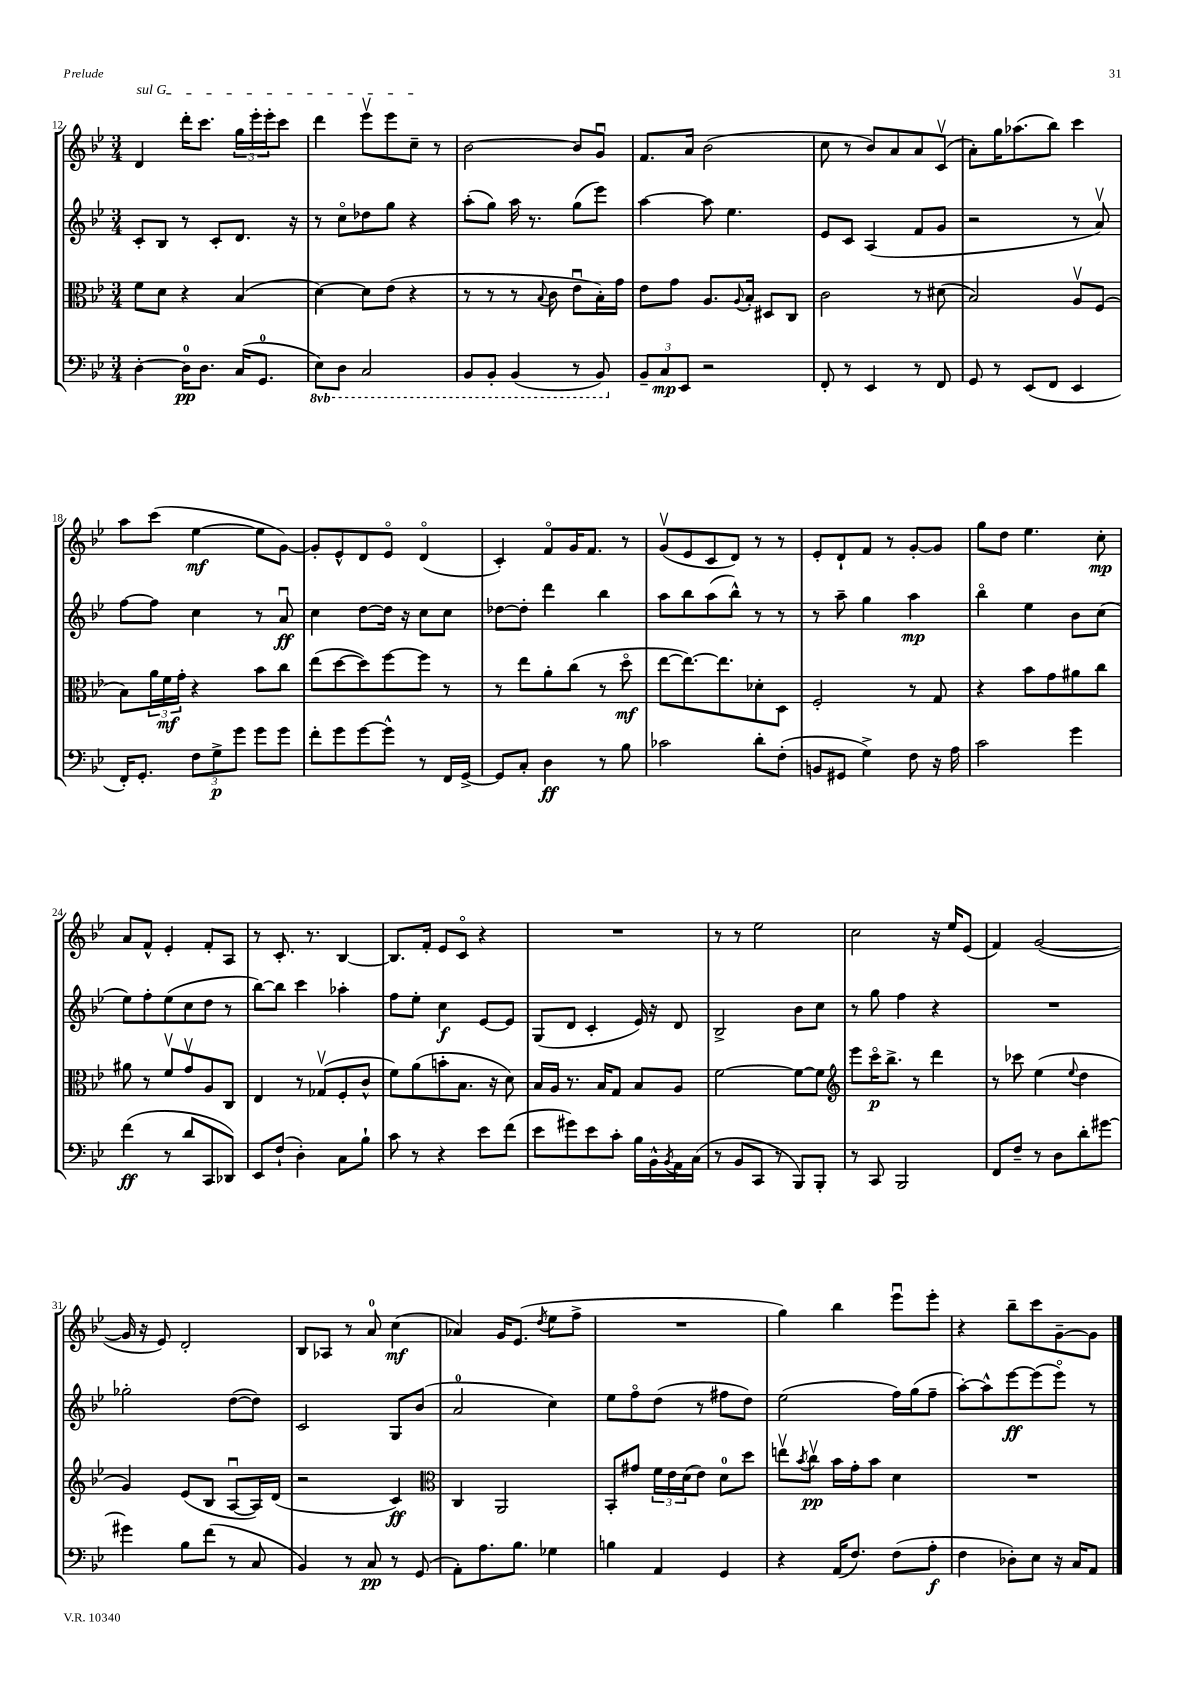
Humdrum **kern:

**kern	**kern	**kern	**kern
*staff4	*staff3	*staff2	*staff1
*clefF4	*clefC3	*clefG2	*clefG2
*k[b-e-]	*k[b-e-]	*k[b-e-]	*k[b-e-]
*M3/4	*M3/4	*M3/4	*M3/4
[4D'\	8f\L	8c'/L	4d/
.	8d\J	8B-/J	.
16D\]LK	4r	8r	16ddd'\LK
8.D\J	.	.	8.ccc\J
.	.	8c'/L	.
(16C/LK	(4B-/	8.d/J	24gg\LL
.	.	.	24eee-'\
8.GG/J	.	.	.
.	.	.	24eee-'\J
.	.	.	8ccc\J
.	.	16r	.
=	=	=	=
8EE-\L)	[4d\)	8r	4ddd\
8DD\J	.	8cco\L	.
2CC/	8d\]L	8dd-\	8eee-v\L
.	(8e-\J	8gg\J	8eee-\
.	4r	4r	8cc~\J
.	.	.	8r
=	=	=	=
8BBB-/L	8r	(8aa'\L	[2b-\
8BBB-'/J	8r	8gg\J)	.
(4BBB-/	8r	16aa\	.
.	.	8.r	.
.	8qqB-/	.	.
.	8c\	.	.
8r	8e-u\L	(8gg\L	8b-/]L
8BBB-/)	16B-'\L)	8eee-\J)	8gu/J
.	16g\JJ	.	.
=	=	=	=
12BB-~/L	8e-\L	[4aa\	8.f/L
12C/	.	.	.
.	8g\J	.	.
12EE-/J	.	.	.
.	.	.	16a/Jk
2r	8.A/L	8aa\]	(2b-\
.	.	4.ee-\	.
.	8qqA/	.	.
.	16B-'/Jk	.	.
.	8D#/L	.	.
.	8C/J	.	.
=	=	=	=
8FF'/	2c\	8e-/L	8cc\
8r	.	8c/J	8r
4EE-/	.	(4A/	8b-/L)
.	.	.	8a/
8r	8r	8f/L	8a/
8FF/	(8d#\	8g/J	(8cv/J
=	=	=	=
8GG/	2B-/)	2r	8a'\L)
8r	.	.	16gg\K
.	.	.	(8.aa-\
(8EE-/L	.	.	.
8FF/J	.	.	8bb-\J)
4EE-/	8Av/L	8r	4ccc\
.	(8F/J	8av/)	.
=	=	=	=
16FF'/LK)	8B-\L)	[8ff\L	8aa\L
8.GG'/J	.	.	.
.	24a\L	8ff\]J	(8ccc\J
.	24f\	.	.
.	24g'\JJ	.	.
12F\L	4r	4cc\	[4ee-\
12G^\	.	.	.
12g\J	.	.	.
8g\L	8b-\L	8r	8ee-\]L
8g\J	8cc\J	8au/	[8g\J)
=	=	=	=
8f'\L	(8ee-\L	4cc\	8g'/]L
8g\	[8dd\	.	8e-^^/
[8g\	8dd\])	[8dd\L	8d/
8g^^\]J	[8ff\	16dd\]Jk	8e-o/J
.	.	16r	.
8r	8ff\]J	8cc\L	(4do/
16FF/LL	8r	8cc\J	.
[16GG^/JJ	.	.	.
=	=	=	=
8GG/]L	8r	[8dd-\L	4c'/)
8C'/J	8ee-\L	8dd-'\]J	.
4D\	8a'\	4ddd\	8fo/L
.	(8cc\J	.	16g/K
.	.	.	8.f/J
8r	8r	4bb-\	.
8B-\	8ddo\	.	8r
=	=	=	=
2c-\	[8ee-\L	8aa\L	(8gv/L
.	8.ee-\_)	8bb-\	8e-/
.	.	(8aa\	8c/
.	8.ee-\]	.	.
.	.	8bb-^^\J)	8d/J)
8d'\L	8d-'\	8r	8r
(8F'\J	8D\J	8r	8r
=	=	=	=
8BB/L	2F'/	8r	8e-'/L
8GG#/J	.	8aa~\	8d`/
4G^\)	.	4gg\	8f/J
.	.	.	8r
8F\	8r	4aa\	[8g'/L
16r	8G/	.	8g/]J
16A\	.	.	.
=	=	=	=
2c\	4r	4bb-o\	8gg\L
.	.	.	8dd\J
.	8b-\L	4ee-\	4.ee-\
.	8g\	.	.
4g\	8a#\	8b-\L	.
.	8cc\J	(8cc\J	8cc'\
=	=	=	=
(4f\	8a#\	8ee-\L)	8a/L
.	8r	8ff'\	8f^^/J
8r	8fv/L	(8ee-\	4e-'/
8d/L	8gv/	8cc\	.
8CC/	8A/	8dd\J	8f'/L
8DD-/J)	8C/J	8r	8A/J
=	=	=	=
8EE-/L	4E-/	[8bb-\L)	8r
(8F`/J	.	8bb-\]J	8.c'/
4D'\)	8r	4ccc\	.
.	.	.	8.r
.	(8G-v/L	.	.
8C\L	8F'/	4aa-'\	[4B-/
8B-`\J	8c^^/J	.	.
=	=	=	=
8c\	8f\L)	8ff\L	8.B-/]L
8r	(8a\	8ee-'\J	.
.	.	.	16f'/Jk
4r	8b'\	4cc\	8e-/L
.	8.B-\J	.	8co/J
8e-\L	.	[8e-/L	4r
.	16r	.	.
(8f\J	8d\)	8e-/]J	.
=	=	=	=
8e-\L	16B-/LL	(8G/L	2.r
.	16A/JJ	.	.
8g#\)	8.r	8d/J	.
8e-\	.	4c'/	.
.	16B-/LK	.	.
8c'\J	8G/J	.	.
16B-\LL	8B-/L	16e-/)	.
16BB-^^\	.	16r	.
8qBB-/	.	.	.
16AA\	8A/J	8d/	.
(16C\JJ	.	.	.
=	=	=	=
8r	[2f\	2B-^/	8r
8BB-/L	.	.	8r
8CC/J	.	.	2ee-\
8r	.	.	.
8BBB-/L)	8f\_L	8b-\L	.
8BBB-'/J	8f\]J	8cc\J	.
=	=	=	=
*	*clefG2	*	*
8r	8eee-\L	8r	2cc\
8CC/	16ccco\K	8gg\	.
.	8.bb-^\J	.	.
2BBB-/	.	4ff\	.
.	8r	.	.
.	4ddd\	4r	16r
.	.	.	16ee-/LK
.	.	.	(8e-/J
=	=	=	=
8FF/L	8r	2.r	4f/)
8F~/J	8ccc-\	.	.
8r	(4ee-\	.	([2g/
8D\L	.	.	.
.	8qqee-/	.	.
8d'\	4dd\	.	.
[8g#\J	.	.	.
=	=	=	=
4g#\]	4g/)	2gg-'\	16g/]
.	.	.	16r
.	.	.	8e-/)
8B-\L	(8e-/L	.	2d'/
(8f\J	8B-/J	.	.
8r	[8Au/L	([8dd\L	.
8C/	16A/]L)	8dd\]J)	.
.	(16d/JJ	.	.
=	=	=	=
4BB-/)	2r	2c/	8B-/L
.	.	.	8A-/J
8r	.	.	8r
8C/	.	.	8a/
8r	4c/)	8G/L	(4cc\
(8GG/	.	(8b-/J	.
=	=	=	=
*	*clefC3	*	*
8AA'\L)	4C/	2a/	4a-/)
8.A\	.	.	.
.	2AA/	.	16g/LK
8.B-\J	.	.	(8.e-/J
.	.	.	8qdd/
4G-\	.	4cc\)	8ee-\L
.	.	.	8ff^\J
=	=	=	=
4B\	8BB-'/L	8ee-\L	2.r
.	8g#/J	8ffo\	.
4AA/	24f\LL	(8dd\J	.
.	24e-\	.	.
.	(24d\J	.	.
.	8e-\J)	8r	.
4GG/	8d\L	8ff#\L	.
.	8dd\J	8dd\J)	.
=	=	=	=
4r	8eev\L	(2ee-\	4gg\)
.	8qb-/	.	.
.	8ccv\J	.	.
(16AA/LK	16b-\LL	.	4bb-\
8.F/J)	16g'\J	.	.
.	8b-\J	.	.
(8F\L	4d\	16ff\LL)	8eee-u\L
.	.	(16gg\J	.
8A'\J	.	8ff~\J	8eee-'\J
=	=	=	=
4F\	2.r	[8aa'\L)	4r
.	.	8aa^^\]	.
8D-'\L)	.	[8eee-\	8bb-~\L
8E-\J	.	(8eee-\]	8ccc\
16r	.	8eee-o\J)	[8g~\
16C/LK	.	.	.
8AA/J	.	8r	8g\]J
==	==	==	==
*-	*-	*-	*-
